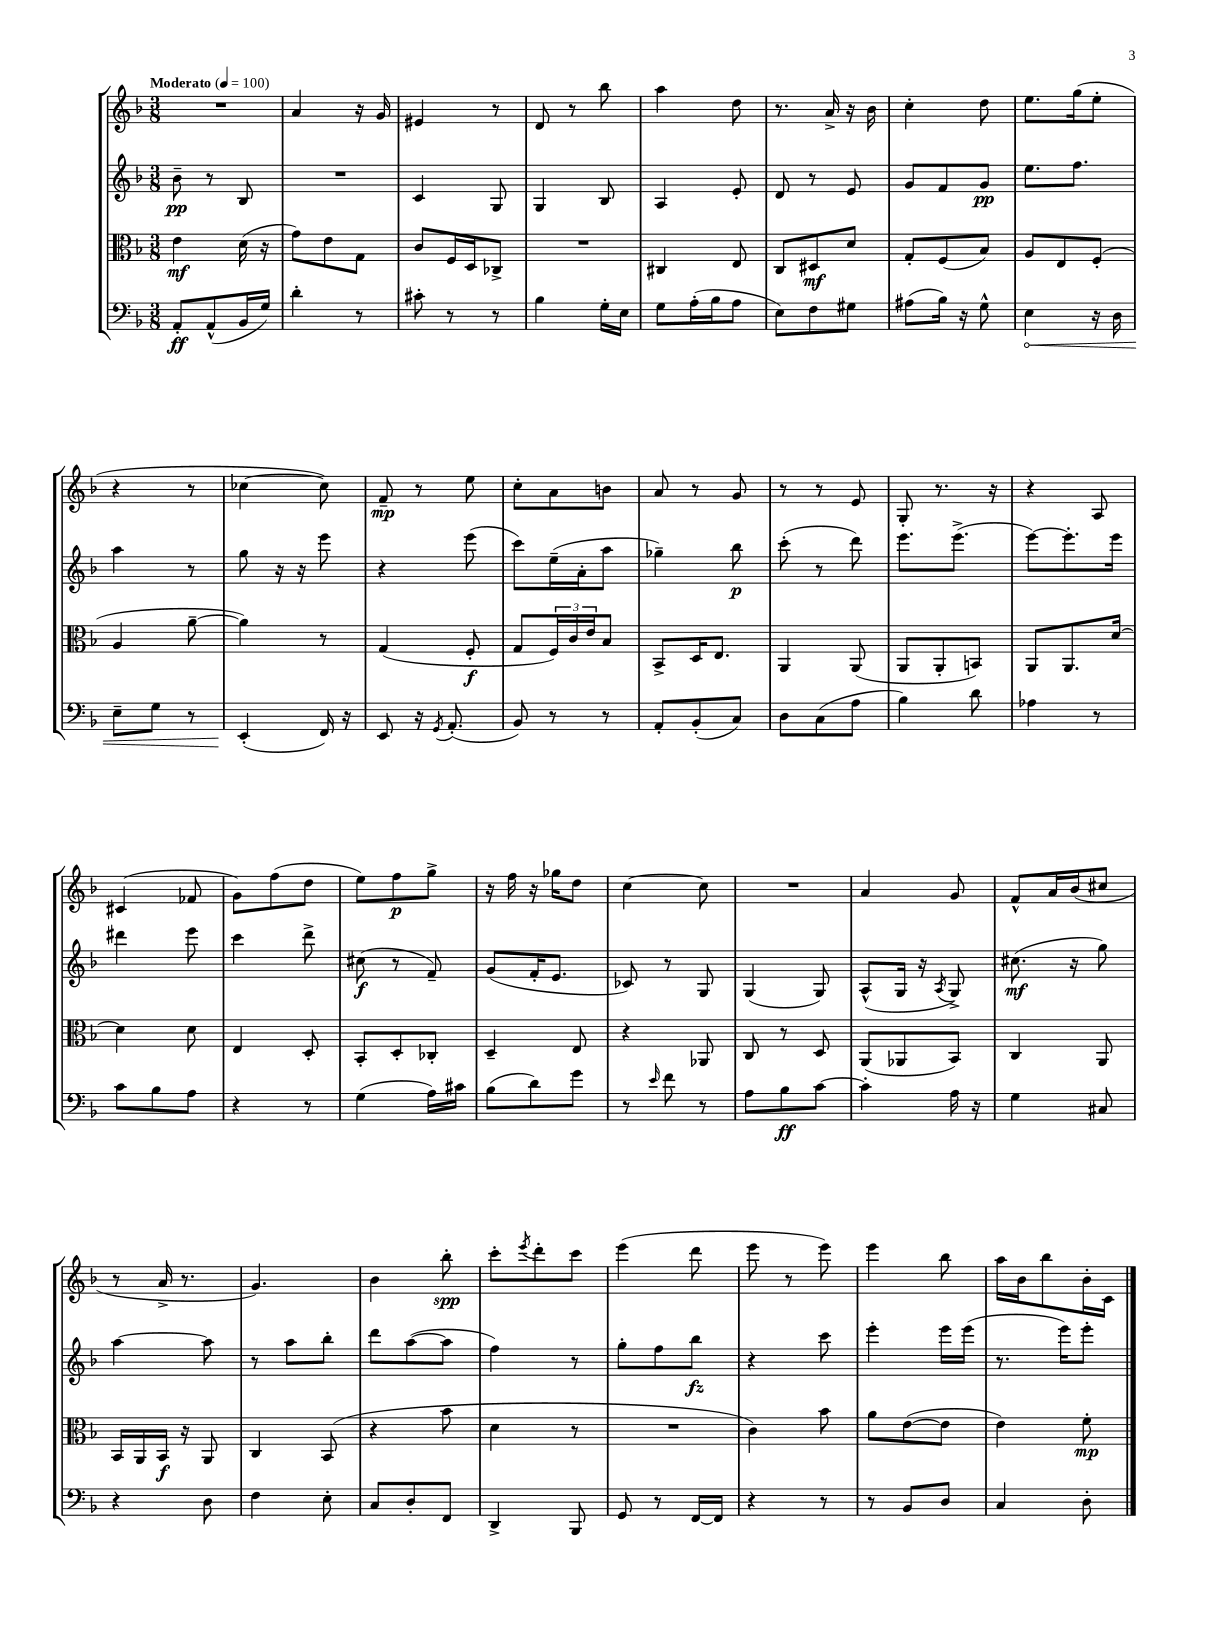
<<
\new StaffGroup <<
\new Staff = "s0" {
    \clef treble \key f \major \numericTimeSignature \time 3/8 \tempo "Moderato" 4 = 100
    R4. |
    a'4 r16 g'16 |
    eis'4 r8 |
    d'8 r8 bes''8 |
    a''4 d''8 |
    r8. a'16-> r16 bes'16 |
    c''4-. d''8 |
    e''8. g''16( e''8-. |
    r4 r8 |
    ces''4~ ces''8) |
    f'8--\mp r8 e''8 |
    c''8-. a'8 b'8 |
    a'8 r8 g'8 |
    r8 r8 e'8 |
    g8-. r8. r16 |
    r4 a8 |
    cis'4( fes'8 |
    g'8) f''8( d''8 |
    e''8) f''8\p g''8-> |
    r16 f''16 r16 ges''16 d''8 |
    c''4~ c''8 |
    R4. |
    a'4 g'8 |
    f'8-^ a'16 bes'16( cis''8 |
    r8 a'16-> r8. |
    g'4.) |
    bes'4 bes''8-.\spp |
    c'''8-. \acciaccatura { e'''8 } d'''8-. c'''8 |
    e'''4( d'''8 |
    e'''8 r8 e'''8) |
    e'''4 bes''8 |
    a''16 bes'16 bes''8 bes'16-. c'16 \bar "|." |
}
\new Staff = "s1" {
    \clef treble \key f \major \numericTimeSignature \time 3/8
    bes'8--\pp r8 bes8 |
    R4. |
    c'4 g8 |
    g4 bes8 |
    a4 e'8-. |
    d'8 r8 e'8 |
    g'8 f'8 g'8\pp |
    e''8. f''8. |
    a''4 r8 |
    g''8 r16 r16 e'''8 |
    r4 e'''8( |
    c'''8) e''16--( a'16-. a''8 |
    ges''4--) bes''8\p |
    c'''8-.( r8 d'''8) |
    e'''8. e'''8.->( |
    e'''8~) e'''8.-. e'''16 |
    dis'''4 e'''8 |
    c'''4 d'''8-> |
    cis''8\f( r8 f'8--) |
    g'8( f'16-. e'8. |
    ces'8) r8 g8 |
    g4( g8) |
    a8-^( g16 r16 \acciaccatura { a8 } g8->) |
    cis''8.\mf( r16 g''8) |
    a''4~ a''8 |
    r8 a''8 bes''8-. |
    d'''8 a''8~( a''8 |
    f''4) r8 |
    g''8-. f''8 bes''8\fz |
    r4 c'''8 |
    e'''4-. e'''16 e'''16( |
    r8. e'''16) e'''8-. \bar "|." |
}
\new Staff = "s2" {
    \clef alto \key f \major \numericTimeSignature \time 3/8
    e'4\mf d'16( r16 |
    g'8) e'8 g8 |
    c'8 f16 d16 ces8-> |
    R4. |
    cis4 e8 |
    c8 dis8\mf d'8 |
    g8-. f8( bes8) |
    a8 e8 f8-.( |
    a4 a'8~-- |
    a'4) r8 |
    g4( f8-.\f |
    g8 \tuplet 3/2 { f16) c'16 e'16 } bes8 |
    bes,8-> d16 e8. |
    a,4 a,8( |
    a,8 a,8-. b,8) |
    a,8 a,8. d'16~ |
    d'4 d'8 |
    e4 d8-. |
    bes,8-. d8-. ces8-. |
    d4-- e8 |
    r4 aes,8 |
    c8 r8 d8 |
    a,8( aes,8 bes,8) |
    c4 a,8 |
    bes,16 a,16 bes,16\f r16 a,8 |
    c4 bes,8( |
    r4 bes'8 |
    d'4 r8 |
    R4. |
    c'4) bes'8 |
    a'8 e'8~( e'8 |
    e'4) f'8-.\mp \bar "|." |
}
\new Staff = "s3" {
    \clef bass \key f \major \numericTimeSignature \time 3/8
    a,8-.\ff a,8-^( bes,16 g16) |
    d'4-. r8 |
    cis'8-. r8 r8 |
    bes4 g16-. e16 |
    g8 a16-.( bes16 a8 |
    e8) f8 gis8 |
    ais8( bes16) r16 g8-^ |
    \once \override Hairpin.circled-tip = ##t e4\< r16 d16 |
    e8-- g8 r8 |
    e,4-.\!( f,16) r16 |
    e,8 r16 \acciaccatura { g,8 } a,8.-.( |
    bes,8) r8 r8 |
    a,8-. bes,8-.( c8) |
    d8 c8( a8 |
    bes4) d'8 |
    aes4 r8 |
    c'8 bes8 a8 |
    r4 r8 |
    g4( a16) cis'16 |
    bes8( d'8) g'8 |
    r8 \grace { e'16 } f'8 r8 |
    a8 bes8\ff c'8~ |
    c'4-. a16 r16 |
    g4 cis8 |
    r4 d8 |
    f4 e8-. |
    c8 d8-. f,8 |
    d,4-> bes,,8 |
    g,8 r8 f,16~ f,16 |
    r4 r8 |
    r8 bes,8 d8 |
    c4 d8-. \bar "|." |
}
>>
>>
\layout { \context { \Score \remove "Bar_number_engraver" } }
